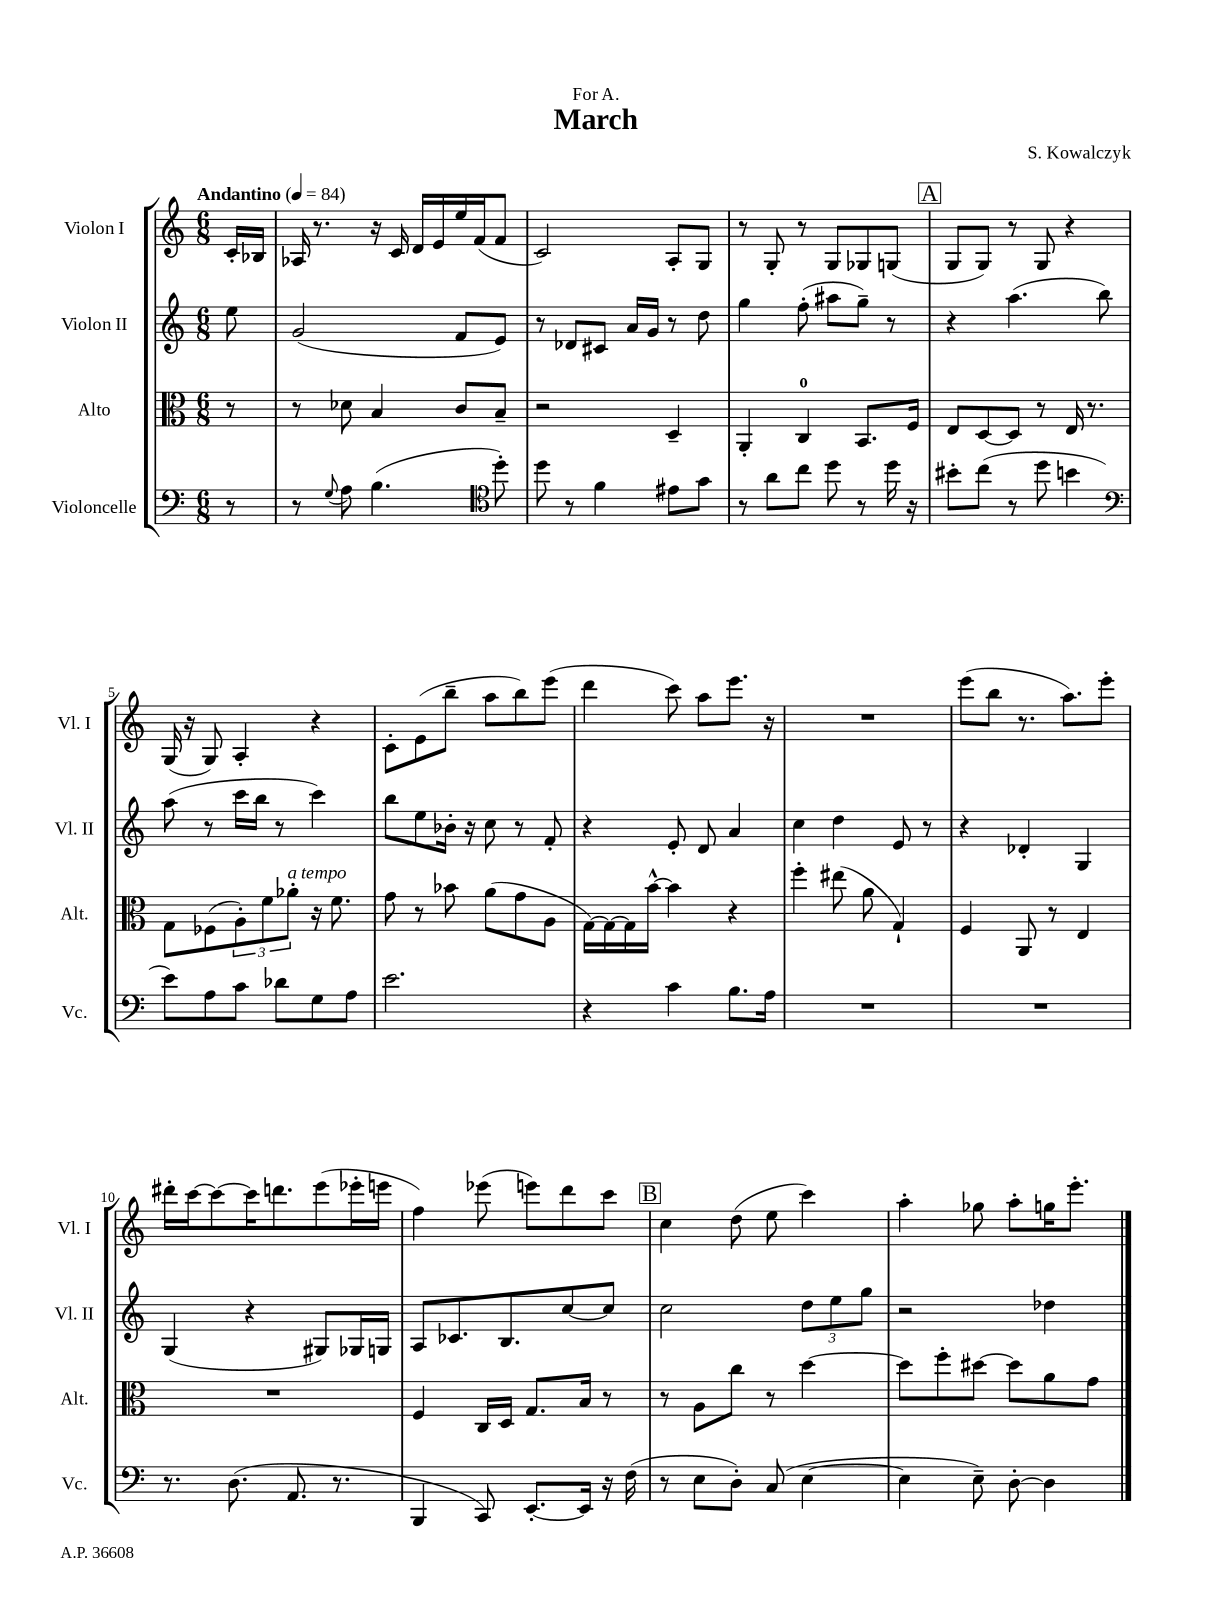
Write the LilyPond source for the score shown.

\header { title = "March" composer = "S. Kowalczyk" dedication = "For A." }
<<
\new StaffGroup <<
\new Staff = "s0" \with { instrumentName = "Violon I" shortInstrumentName = "Vl. I" } {
    \clef treble \key c \major \numericTimeSignature \time 6/8 \partial 8 \tempo "Andantino" 4 = 84
    c'16-. bes16 |
    aes16 r8. r16 c'16 d'16 e'16 e''16 f'16( f'8 |
    c'2) a8-. g8 |
    r8 g8-. r8 g8 ges8 g8( |
    \mark \markup { \box "A" } g8 g8) r8 g8 r4 |
    g16( r16 g8) a4-. r4 |
    c'8-. e'8( b''8-- a''8 b''8) e'''8( |
    d'''4 c'''8) a''8 e'''8. r16 |
    R2. |
    e'''8( b''8 r8. a''8.) e'''8-. |
    dis'''16-. c'''16~ c'''8~ c'''16 d'''8. e'''8( ees'''16-. e'''16 |
    f''4) ees'''8( e'''8) d'''8 c'''8 |
    \mark \markup { \box "B" } c''4 d''8( e''8 c'''4) |
    a''4-. ges''8 a''8-. g''16 e'''8.-. \bar "|." |
}
\new Staff = "s1" \with { instrumentName = "Violon II" shortInstrumentName = "Vl. II" } {
    \clef treble \key c \major \numericTimeSignature \time 6/8 \partial 8
    e''8 |
    g'2( f'8 e'8) |
    r8 des'8 cis'8 a'16 g'16 r8 d''8 |
    g''4 f''8-.( ais''8 g''8--) r8 |
    \mark \markup { \box "A" } r4 a''4.( b''8) |
    a''8( r8 c'''16 b''16 r8 c'''4) |
    b''8 e''8 bes'16-. r16 c''8 r8 f'8-. |
    r4 e'8-. d'8 a'4 |
    c''4 d''4 e'8 r8 |
    r4 des'4-. g4 |
    g4( r4 gis8) ges16 g16 |
    a8 ces'8. b8. c''8~ c''8 |
    \mark \markup { \box "B" } c''2 \tuplet 3/2 { d''8 e''8 g''8 } |
    r2 des''4 \bar "|." |
}
\new Staff = "s2" \with { instrumentName = "Alto" shortInstrumentName = "Alt." } {
    \clef alto \key c \major \numericTimeSignature \time 6/8 \partial 8
    r8 |
    r8 des'8 b4 c'8 b8-- |
    r2 d4-- |
    a,4-. c4-0 b,8. f16 |
    \mark \markup { \box "A" } e8 d8~ d8 r8 e16 r8. |
    g8 fes8( \tuplet 3/2 { a8-.) f'8 aes'8-.^\markup { \italic "a tempo" } } r16 f'8. |
    g'8 r8 bes'8 a'8( g'8 a8 |
    g16~) g16~ g16 b'16~-^ b'4 r4 |
    f''4-. eis''8( a'8 g4-!) |
    f4 a,8 r8 e4 |
    R2. |
    f4 c16 d16 g8. b16 r8 |
    \mark \markup { \box "B" } r8 a8 c''8 r8 d''4~ |
    d''8 f''8-. dis''8~ dis''8 a'8 g'8 \bar "|." |
}
\new Staff = "s3" \with { instrumentName = "Violoncelle" shortInstrumentName = "Vc." } {
    \clef bass \key c \major \numericTimeSignature \time 6/8 \partial 8
    r8 |
    r8 \appoggiatura { g8 } a8 b4.( \clef tenor d''8-.) |
    d''8 r8 f'4 eis'8 g'8 |
    r8 a'8 c''8 d''8 r8 d''16 r16 |
    \mark \markup { \box "A" } bis'8-. c''8( r8 d''8 b'4 |
    \clef bass e'8) a8 c'8 des'8 g8 a8 |
    e'2. |
    r4 c'4 b8. a16 |
    R2. |
    R2. |
    r8. d8.( a,8. r8. |
    b,,4 c,8) e,8.~-. e,16 r16 f16( |
    \mark \markup { \box "B" } r8 e8 d8-.) c8( e4~ |
    e4 e8--) d8~-. d4 \bar "|." |
}
>>
>>
